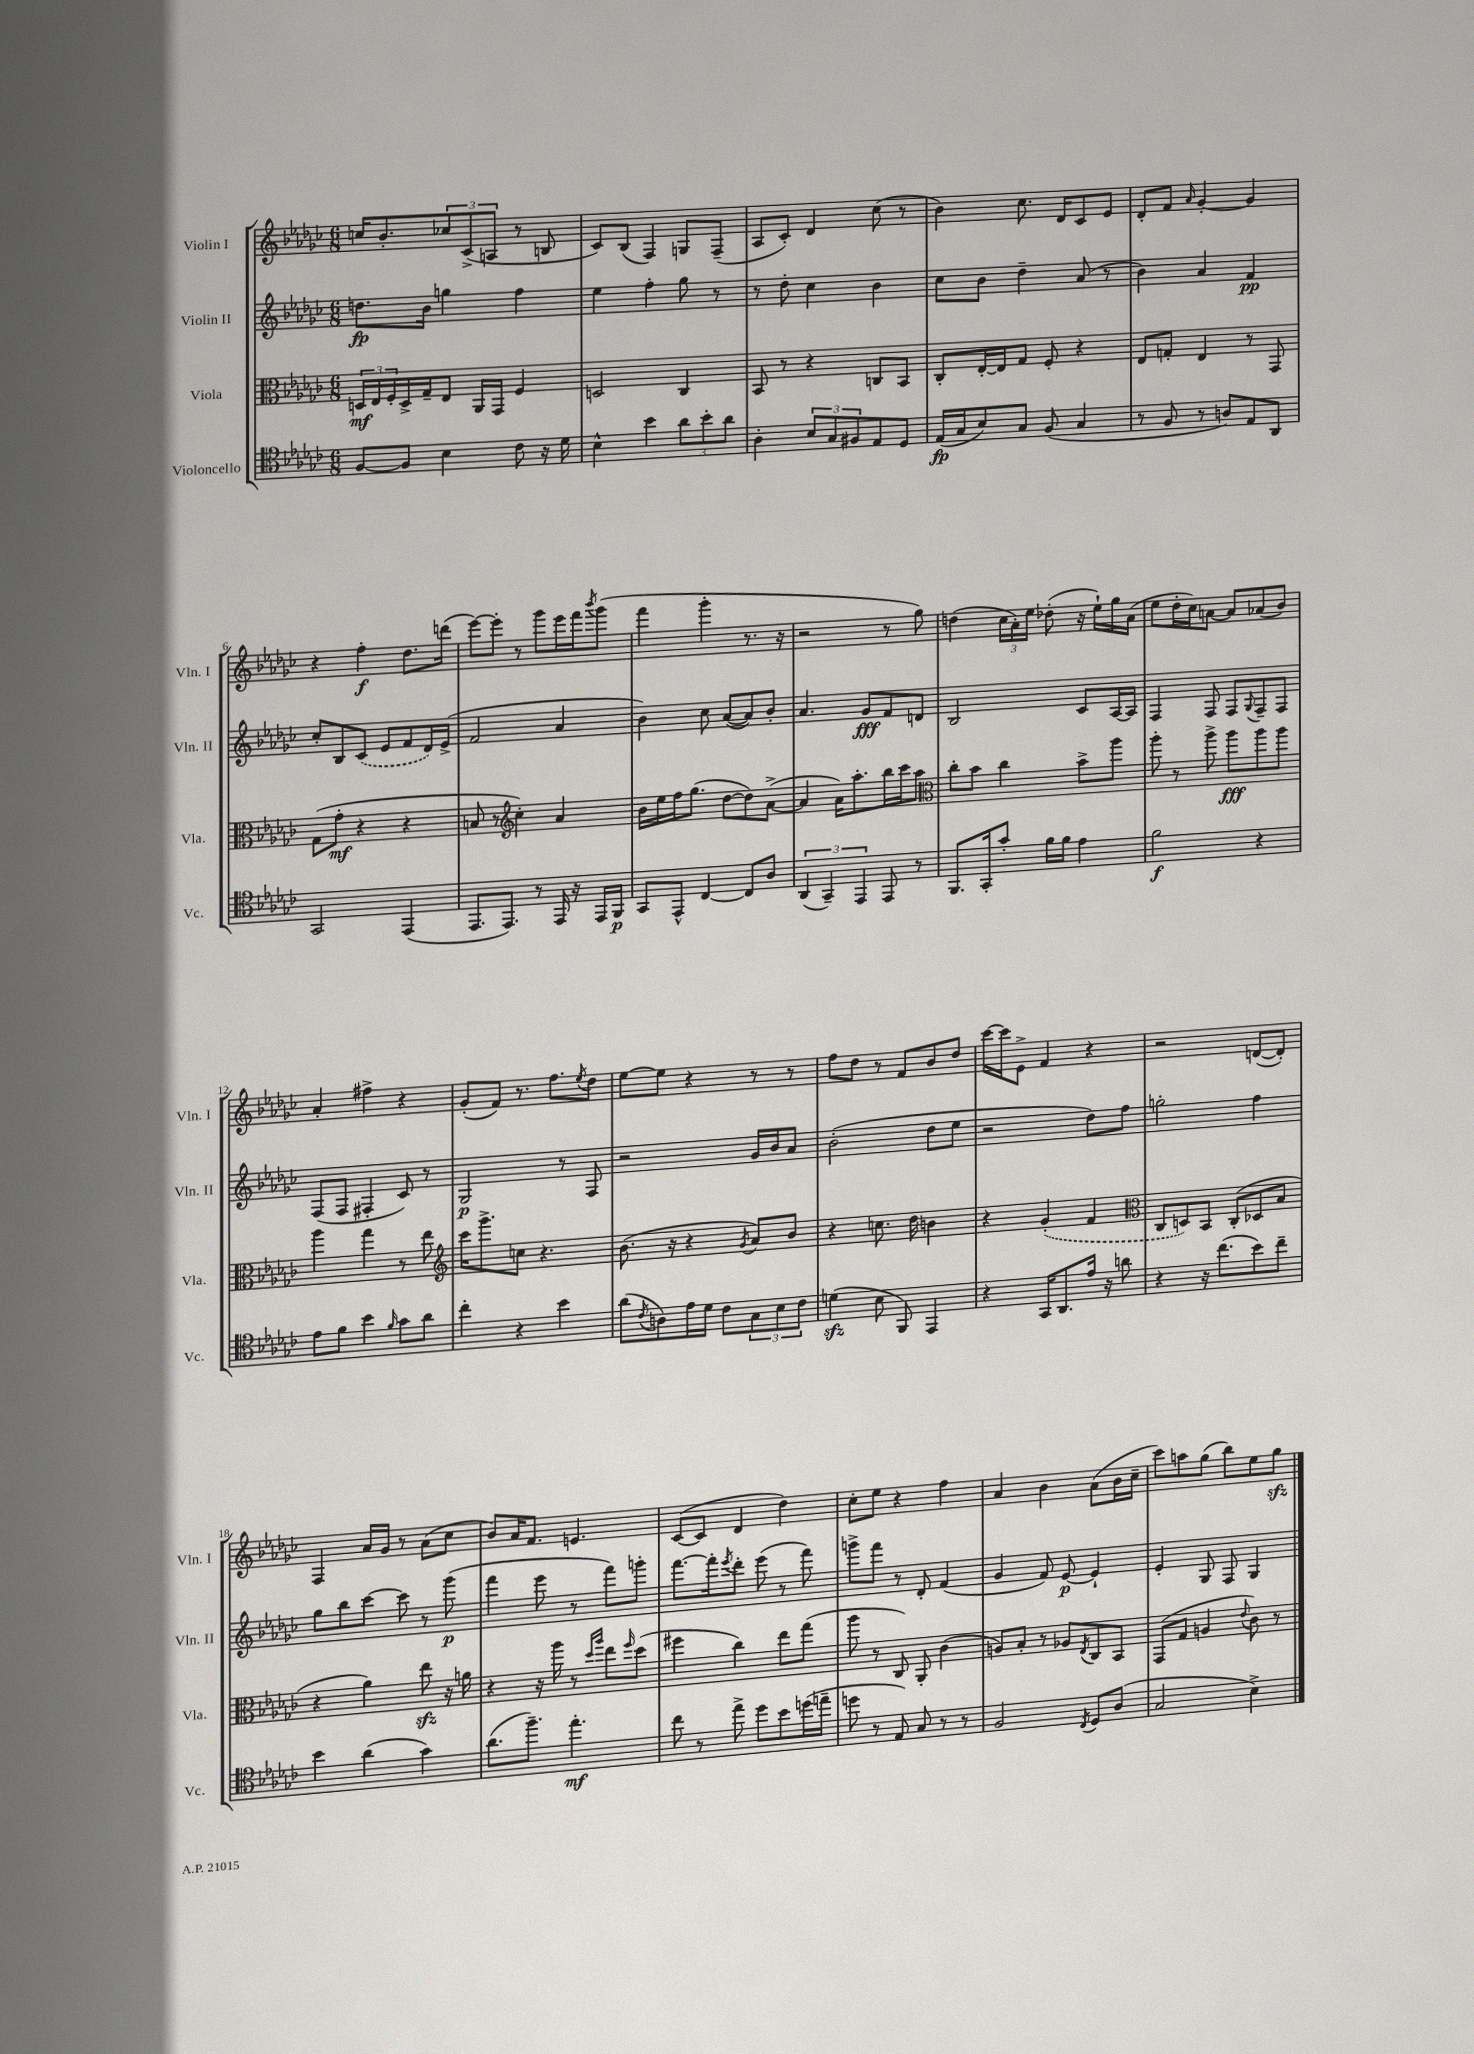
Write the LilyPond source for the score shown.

<<
\new StaffGroup <<
\new Staff = "s0" \with { instrumentName = "Violin I" shortInstrumentName = "Vln. I" } {
    \clef treble \key ges \major \numericTimeSignature \time 6/8
    c''16 bes'8.-. \tuplet 3/2 { ces''8 ces'8->( a8 } r8 b8 |
    ces'8) bes8( f4) g8 f8--( |
    aes8 ces'8-.) des'4 ces''8( r8 |
    bes'4) ces''8. des'16 ces'8 ees'8 |
    des'8-. f'8 \grace { aes'16 } ges'4~-. ges'4 |
    r4 f''4-.\f des''8. d'''16( |
    ees'''8~) ees'''8-. r8 ges'''8 ees'''16 f'''16 \acciaccatura { bes'''8 } ges'''8( |
    f'''4 ges'''4-. r8. r16 |
    r2 r8 ges''8) |
    d''4( \tuplet 3/2 { ces''16 aes'16-.) ees''16 } des''8-.( r16 ees''16-!) ges''16 aes'16( |
    ees''8 des''16-. ces''16) a'8~ a'8 aes'8( bes'8) |
    aes'4-. fis''4-> r4 |
    ges'8-.( f'8) r8. f''8. \acciaccatura { ees''8 } des''8 |
    ees''8~ ees''8 r4 r8 r8 |
    f''8 des''8 r8 f'8 bes'8 des''8 |
    ces'''16~ ces'''16 ees'8-> f'4 r4 |
    r2 d'8~( d'8-.) |
    f4 aes'16 ges'16 r8 aes'8( ces''8 |
    bes'8) aes'16 f'8. e'4. |
    ces'8~( ces'8 des'4 des''4) |
    ces''8-. ees''8 r4 f''4 |
    aes'4 bes'4 aes'8( bes'16 ces''16-- |
    ces'''8) a''8 ges''8( bes''8) ees''8 ges''8\sfz \bar "|." |
}
\new Staff = "s1" \with { instrumentName = "Violin II" shortInstrumentName = "Vln. II" } {
    \clef treble \key ges \major \numericTimeSignature \time 6/8
    d''8.\fp bes'16 g''4 f''4 |
    ees''4 f''4-. ges''8 r8 |
    r8 des''8-. ces''4 bes'4 |
    ces''8 bes'8 des''4-- aes'8( r8 |
    bes'4) aes'4 f'4\pp |
    ces''8-. bes8 \once \slurDashed ces'8( ees'8 f'8 des'16) ees'16->( |
    f'2 aes'4 |
    bes'4) ces''8 aes'8~( aes'8) bes'8-. |
    aes'4. ges'8\fff f'8 d'8 |
    bes2 ces'8 aes16~ aes16 |
    f4 f8 f8 \appoggiatura { ges8 } f8-- f8 |
    f8( f8 fis4-. ces'8) r8 |
    ges2\p r8 f8 |
    r2 ges'16 bes'16 aes'8 |
    bes'2-.( des''8 ees''8 |
    r2 des''8) f''8 |
    g''2-. f''4 |
    ges''8 bes''8 ces'''8~ ces'''8 r8 ges'''8\p( |
    f'''4 ees'''8 r8 f'''8) g'''8-. |
    f'''8.~ f'''16-. \acciaccatura { ees'''8 } des'''8-. ees'''8( r8 f'''8) |
    g'''8-> f'''8 r8 des'8-. f'4( |
    ges'4 f'8) ees'8~\p ees'4-! |
    ees'4-. ges8 f8 ges4 \bar "|." |
}
\new Staff = "s2" \with { instrumentName = "Viola" shortInstrumentName = "Vla." } {
    \clef alto \key ges \major \numericTimeSignature \time 6/8
    \tuplet 3/2 { d16\mf ees16 f16-. } d16-> ges16-- ees8 aes,16 ges,16 f4 |
    d2 ces4 |
    bes,8 r8 r4 c8 bes,8 |
    ces8-. ees16~-. ees16 ges8 f8-. r4 |
    ees8 g8-. ees4 r8 ges,8 |
    ges8( ges'8-.\mf r4 r4 |
    b8 r8 \clef treble ces''4-.) aes'4 |
    bes'16 ees''16 f''16 ges''8.( des''8~ des''8) aes'8~->( |
    aes'4 aes'16) aes''8.-. bes''16 ces'''16 aes''8 |
    \clef alto ces''8-. bes'8 ces''4 bes'8-> aes''8 |
    aes''8-. r8 aes''8-> aes''8\fff aes''8 aes''8 |
    aes''4 ges''4 r8 ees''8 |
    \clef treble ces'''16 ges'''8.-> c''8 r4. |
    bes'8.( r16 r4 \acciaccatura { ges'8 } aes'8) bes'8 |
    r4 c''8. des''16 b'4 |
    r4 \once \slurDashed ges'4-.( f'4 |
    \clef alto ces8 d8) bes,8 ces8-.( des8 bes8 |
    r4 aes'4) ees''8\sfz r16 a'16 |
    r4 r16 aes''16 r8 \grace { des''16 aes''16 } ees''8 \grace { f''16 } des''8( |
    fis''4 ces''4) ees''8 ges''8( |
    aes''8 r8 ces8) aes,8-. ces'4( |
    a8) bes8-. r8 aes8 \acciaccatura { ees8 } ces8 bes,8 |
    ges,8( ges8 a4 \appoggiatura { ees'8 } ces'8) r8 \bar "|." |
}
\new Staff = "s3" \with { instrumentName = "Violoncello" shortInstrumentName = "Vc." } {
    \clef tenor \key ges \major \numericTimeSignature \time 6/8
    f8~ f8 bes4 ces'8 r16 des'16 |
    bes4-^ bes'4 \tuplet 3/2 { aes'8 bes'8-. aes'8 } |
    aes4-. \tuplet 3/2 { bes8 ges8 fis8 } ees8 des8 |
    ees16\fp( ges16 bes8) ges8 f8( ges4 |
    r8 f8 r8 a8) ees8 aes,8 |
    ges,2 ees,4( |
    ees,8. ees,8.) r8 ees,16 r16 ees,16 f,16\p |
    ges,8 ees,8-^ ces4~ ces8 aes8 |
    \tuplet 3/2 { aes,4( ges,4--) ees,4 } ees,8 r8 |
    f,8. ges,16-. ges'8-. f'16 f'16 ees'4 |
    f'2\f r4 |
    ees'8 f'8 bes'4 \grace { f'16 } ges'8 aes'8 |
    ces''4-. r4 bes'4 |
    aes'8( \acciaccatura { ces'8 } a8) ees'16 des'16 ces'8 \tuplet 3/2 { ges8 bes8 ces'8 } |
    d'4\sfz( bes8 f,8) ees,4 |
    r4 ges,16 aes,8. ees'16 r16 a'8 |
    r4 r16 ces''8.( bes'8) ces''8-- |
    bes'4 aes'4( ges'4) |
    aes'8.( f''8.--) ees''4.-.\mf |
    ces''8 r8 ees''8-> des''8 bes'8 d''16( e''16-- |
    d''8 r8 ees8) ges8 r8 r8 |
    f2 \acciaccatura { ces8 } des8 aes8( |
    ges2 bes4->) \bar "|." |
}
>>
>>
